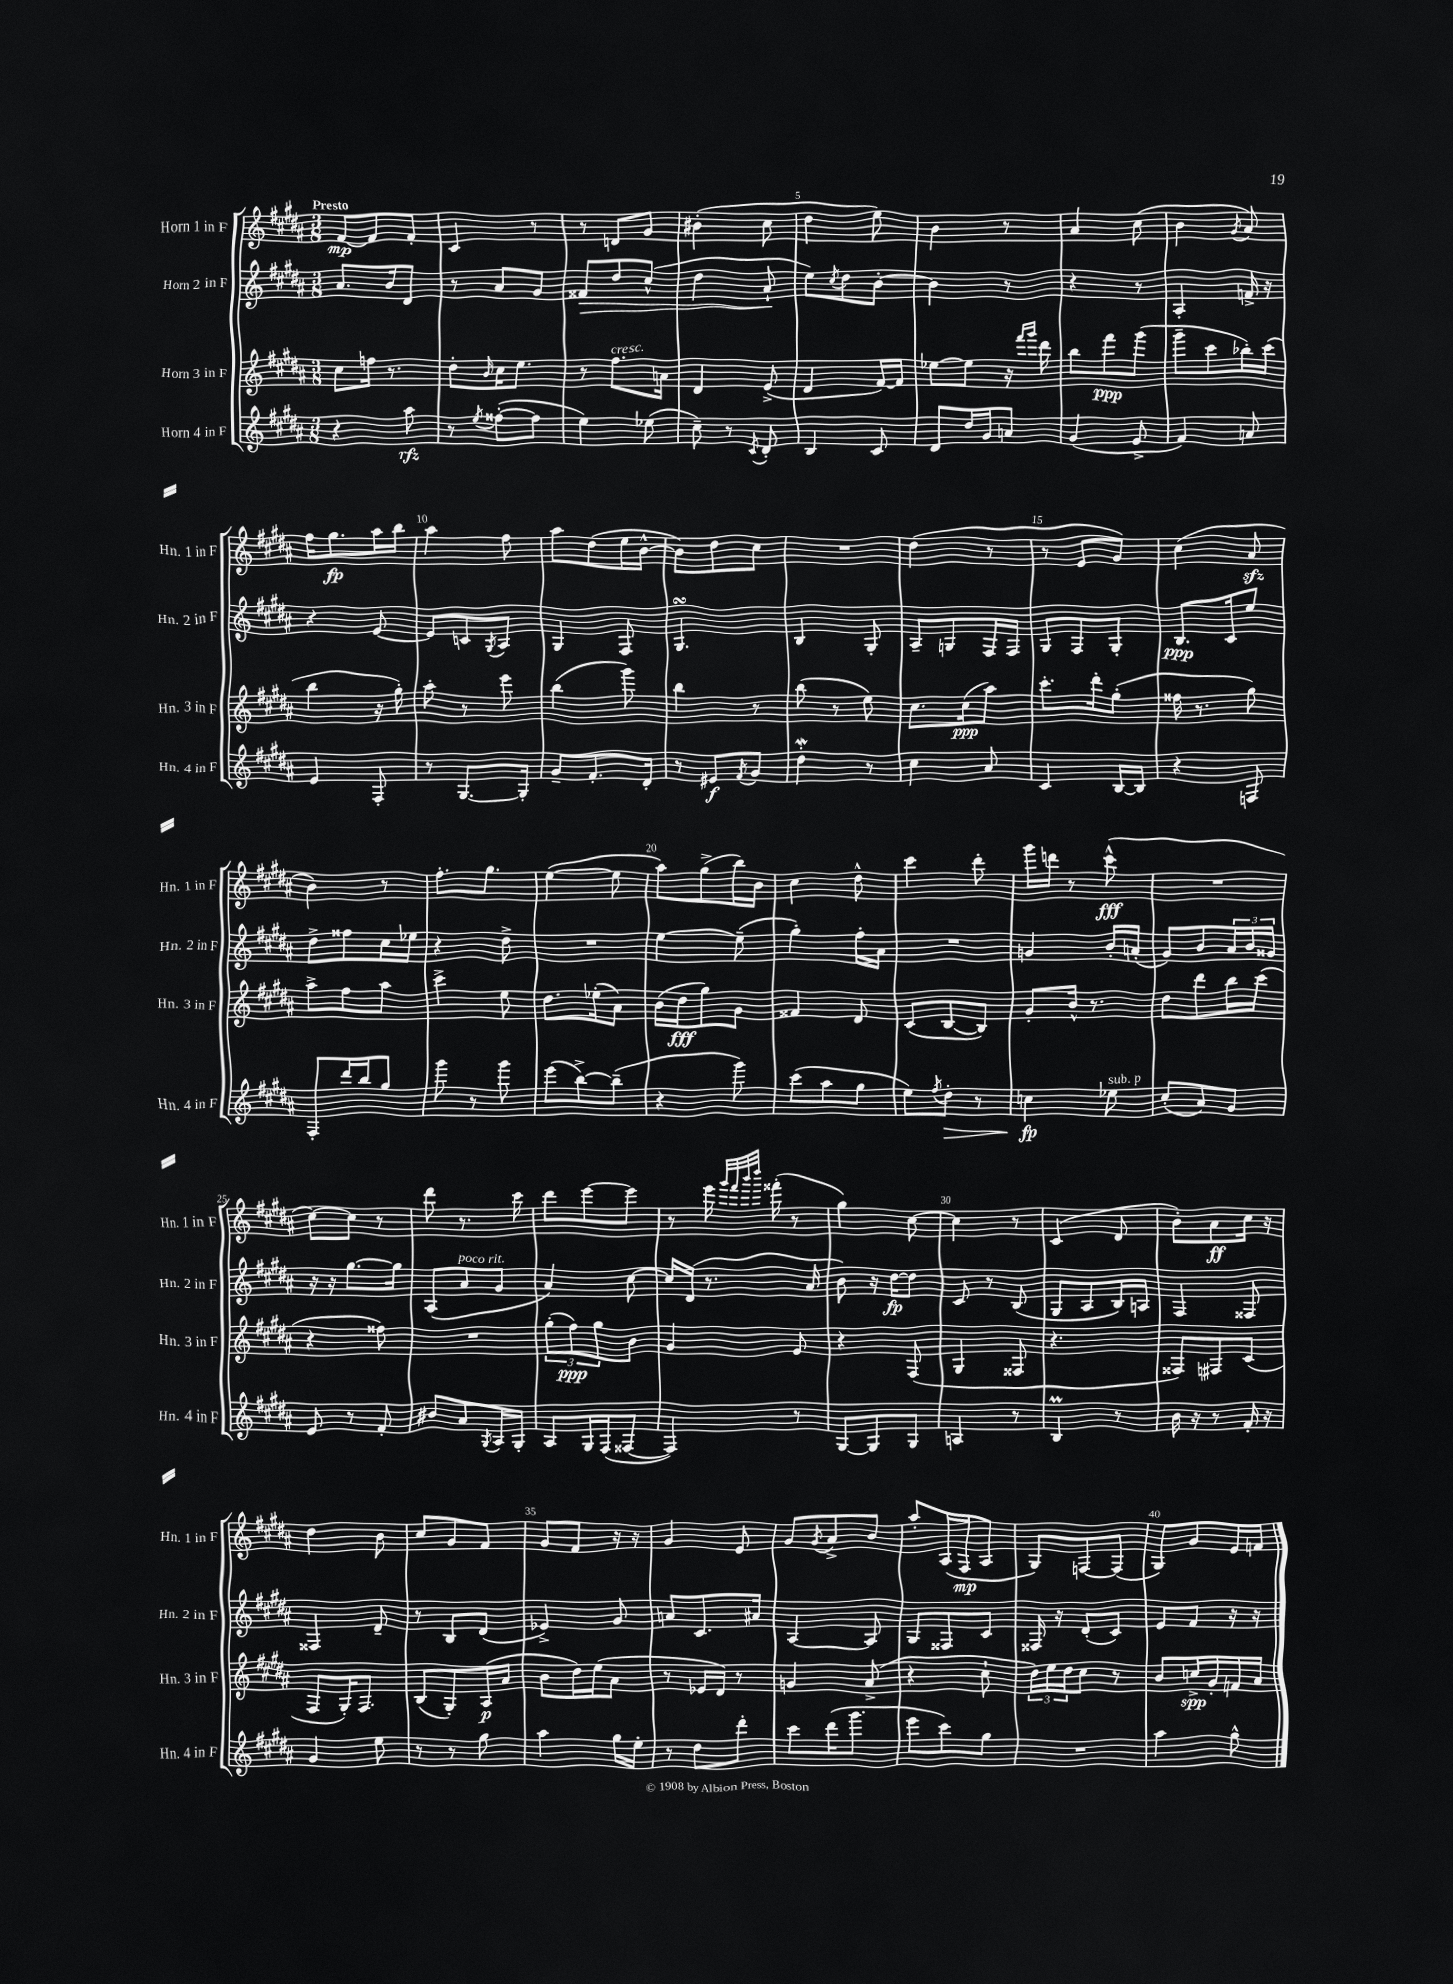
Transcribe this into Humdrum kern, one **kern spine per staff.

**kern	**kern	**kern	**kern
*staff4	*staff3	*staff2	*staff1
*clefG2	*clefG2	*clefG2	*clefG2
*k[f#c#g#d#a#]	*k[f#c#g#d#a#]	*k[f#c#g#d#a#]	*k[f#c#g#d#a#]
*M3/8	*M3/8	*M3/8	*M3/8
4r	8cc#	8.a#	[8f#
.	16ff	.	8f#]
.	8.r	16b	.
8aa#	.	8d#	8f#'
=	=	=	=
8r	8dd#'	8r	4c#
8qee	16qqb	.	.
([8ff##'	16cc#	8a#	.
.	8.ee	.	.
8ff##]	.	8g#	8r
=	=	=	=
4ee)	8r	8f##	8r
.	8.ff#	8dd#	8d
(8ee-	.	(8cc#^^	8g#
.	16a	.	.
=	=	=	=
8cc#~)	4d#	4dd#	(4b#'
8r	.	.	.
8qc#	.	.	.
8d#'	(8e^	8a#`	8cc#
=	=	=	=
4B	4d#	8ee)	4dd#
.	.	8qcc#	.
.	.	8dd#	.
8c#	[16f#)	[8b'	8ee)
.	16f#]	.	.
=	=	=	=
8d#	[8ee-	4b]	4b
16dd#	8ee-]	.	.
16g#	.	.	.
8a	16r	8r	8r
.	16qqfff#	.	.
.	16qqggg#	.	.
.	16ddd#	.	.
=	=	=	=
(4g#	8bb	4r	4a#
.	8fff#	.	.
8e^	(8ggg#	8r	(8cc#
=	=	=	=
4f#)	8ggg#~	4A#'	4b
.	8ccc#	.	.
.	.	.	8qg#
8a	16bb-')	16f^	8a#)
.	(16ccc#	16r	.
=	=	=	=
4e	4bb	4r	16ff#
.	.	.	8.gg#
8F#'	16r	[8e	16aa#
.	16gg#')	.	16bb
=	=	=	=
8r	8aa#'	8e]	4aa#
[8.G#	8r	8c	.
.	.	8qG#	.
.	8eee	8A#	8ff#
16G#']	.	.	.
=	=	=	=
8g#~	(4bb	4G#	8aa#
8.f#'	.	.	(8dd#
.	8ggg#)	8F#	16ee
16d#'	.	.	[16b^^
=	=	=	=
8r	4bb	4.G#	8b])
8e#	.	.	8dd#
8qf#	.	.	.
8g#	8r	.	8cc#
=	=	=	=
4dd#'	(8bb	4B	4.r
.	8r	.	.
8r	8ee)	8G#'	.
=	=	=	=
4cc#	8.cc#	8A#~	(4dd#
.	.	8G	.
.	(16cc#	.	.
8a#	8aa#)	16F#	8r
.	.	16F#	.
=	=	=	=
4c#	8.ccc#'	8G#	8r
.	.	8F#	8e
.	16ddd#'	.	.
[16B	(8gg#'	8G#'	8g#)
16B]	.	.	.
=	=	=	=
4r	16ff##	8.B	(4cc#
.	8.r	.	.
.	.	16c#	.
8F	8gg#)	8ee	8a#
=	=	=	=
8F#'	8aa#^	8dd#^	4b)
16ddd#	8ff#	8ff##	.
16bb	.	.	.
8gg#	8aa#	16cc#	8r
.	.	16ee-	.
=	=	=	=
8ggg#	4ccc#^	4r	8.ff#'
8r	.	.	.
.	.	.	8.gg#
8ggg#	8ee	8dd#^	.
=	=	=	=
(8eee	8.dd#	4.r	([4ee
[8bb^)	.	.	.
.	(16ee-'	.	.
(8bb~]	8a#)	.	8ee]
=	=	=	=
4r	(16b	[4ee	8aa#)
.	16dd#	.	.
.	8gg#)	.	(8gg#^
8ggg#)	8g#	(8ee~]	16bb)
.	.	.	16b
=	=	=	=
(8ccc#	4f##	4gg#')	4cc#
8aa#	.	.	.
8gg#	8d#	16ff#'	8dd#^^
.	.	16a#	.
=	=	=	=
8ee)	(8c#	4.r	4ccc#
8qff#	.	.	.
8dd#'	[8B	.	.
8r	8B])	.	8ddd#'
=	=	=	=
4cc	8g#'	4g	16ggg#
.	.	.	16ddd
.	16b^^	.	8r
.	8.r	.	.
8ee-	.	16b'	(8ccc#^^
.	.	(16a'	.
=	=	=	=
(8cc#'	8dd#	8g#)	4.r
8a#)	8ddd#	8b	.
8g#	16bb	24a#	.
.	.	24b	.
.	(16ccc#	.	.
.	.	24g##	.
=	=	=	=
8e	4r	16r	[8cc#)
.	.	16r	.
8r	.	[8.gg#	8cc#]
8f#'	8ff##)	.	8r
.	.	16gg#]	.
=	=	=	=
8b#	4.r	(8A#	8ddd#
8a#	.	8a#	8.r
8qG#	.	.	.
16A#	.	8g#	.
16G#'	.	.	16ccc#
=	=	=	=
8A#	(12gg#'	4a#)	8ddd#
.	12ff#)	.	.
16G#	.	.	[8eee
.	12gg#	.	.
(16F#	.	.	.
[8F##	8b	[8cc#	8eee]
=	=	=	=
4F##])	4g#	16cc#]	8r
.	.	(16d#	.
.	.	8.r	16eee
.	.	.	32qqggg#
.	.	.	32qqfff#
.	.	.	32qqbbb
.	.	.	32qqdddd#
.	.	.	(16fff##'
8r	8e	.	8r
.	.	16a#	.
=	=	=	=
[8G#	4r	8b)	4gg#)
8G#]	.	16r	.
.	.	[16dd#	.
8G#	(8F#	8dd#]	[8cc#
=	=	=	=
4A	4G#	8c#	4cc#]
.	.	8r	.
8r	8F##	(8B	8r
=	=	=	=
4B	4.r	8G#	(4c#
.	.	8A#	.
8r	.	16B)	8d#
.	.	16A	.
=	=	=	=
16b	8F##)	4F#	8b')
16r	.	.	.
8r	8F#	.	8a#
16f#'	(8c#	8F##	16cc#
16r	.	.	16r
=	=	=	=
4g#	8F#	4F##	4dd#
.	16G#')	.	.
.	8.F#	.	.
8ee	.	8d#~	8b
=	=	=	=
8r	(8B	8r	8cc#
8r	8G#')	8B	8g#
8gg#	(16A#	(8d#	8f#
.	16a#	.	.
=	=	=	=
4aa#	8b	4e-^)	8g#
.	16dd#)	.	8f#
.	(16ee	.	.
16gg#	8a#	8g#	16r
16ee'	.	.	16r
=	=	=	=
8r	8r	8a	4g#
8dd#	16e-	8.c#	.
.	16d#)	.	.
8ddd#'	8r	.	8e
.	.	16a#	.
=	=	=	=
8ccc#	4g	[4A#	8g#
.	.	.	8qg#
(16ddd#	.	.	8a#^
8.ggg#	.	.	.
.	(8a#^	8A#]	8b
=	=	=	=
8eee	4r	8G#	8aa#'
8ccc#)	.	8F##	(16A#
.	.	.	16F#
8gg#	8cc#`	8c#	8A#
=	=	=	=
4.r	24dd#)	16F##	8G#)
.	24ee	.	.
.	.	16r	.
.	24dd#	.	.
.	8cc#	(8d#'	[8F
.	8r	8c#)	(8F]
=	=	=	=
4aa#	8b	8e	8G#)
.	16cc^	8f#	8g#
.	16g#'	.	.
8gg#^^	16f	16r	16e
.	16a#	16r	16f
==	==	==	==
*-	*-	*-	*-
